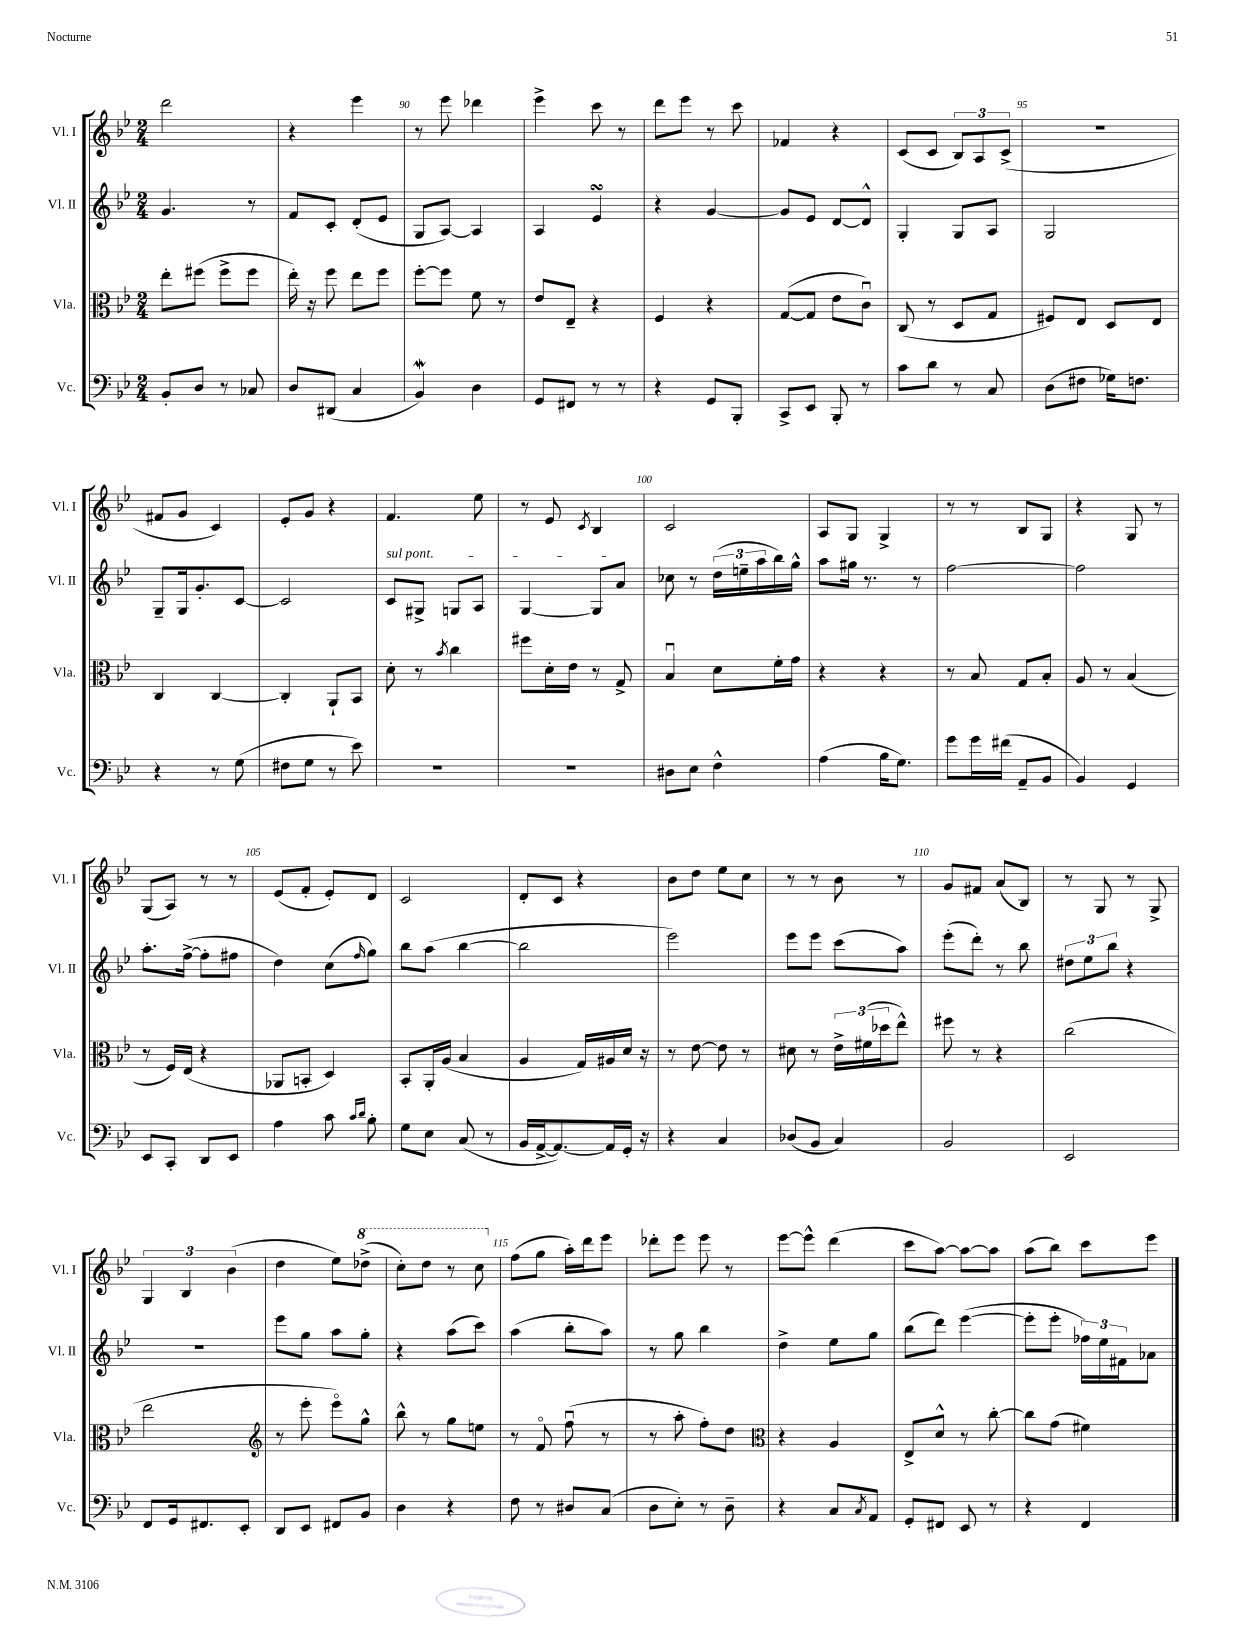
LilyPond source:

<<
\new StaffGroup <<
\new Staff = "s0" \with { instrumentName = "Vl. I" shortInstrumentName = "Vl. I" } {
    \clef treble \key bes \major \numericTimeSignature \time 2/4
    d'''2 |
    r4 ees'''4 |
    r8 ees'''8 des'''4 |
    ees'''4-> c'''8 r8 |
    d'''8 ees'''8 r8 c'''8 |
    fes'4 r4 |
    c'8( c'8 \tuplet 3/2 { bes8) a8 c'8->( } |
    r2 |
    fis'8 g'8 c'4) |
    ees'8-. g'8 r4 |
    f'4. ees''8 |
    r8 ees'8 \acciaccatura { c'8 } bes4 |
    c'2 |
    a8 g8 g4-> |
    r8 r8 bes8 g8 |
    r4 g8 r8 |
    g8( a8) r8 r8 |
    ees'8( f'8-. ees'8-.) d'8 |
    c'2 |
    d'8-. c'8 r4 |
    bes'8 d''8 ees''8 c''8 |
    r8 r8 bes'8 r8 |
    g'8 fis'8 a'8( bes8) |
    r8 g8 r8 g8-> |
    \tuplet 3/2 { g4 bes4 bes'4( } |
    d''4 ees''8) \ottava #1 des'''8->( |
    c'''8-.) d'''8 r8 c'''8 \ottava #0 |
    f''8( g''8 a''16-.) d'''16 ees'''8 |
    des'''8-. ees'''8 ees'''8 r8 |
    ees'''8~ ees'''8-^ d'''4( |
    c'''8 a''8~) a''8~ a''8 |
    a''8( bes''8) c'''8 ees'''8 \bar "|." |
}
\new Staff = "s1" \with { instrumentName = "Vl. II" shortInstrumentName = "Vl. II" } {
    \clef treble \key bes \major \numericTimeSignature \time 2/4
    g'4. r8 |
    f'8 c'8-. d'8-.( ees'8 |
    g8 a8~) a4 |
    a4 ees'4\turn |
    r4 g'4~ |
    g'8 ees'8 d'8~ d'8-^ |
    g4-. g8 a8 |
    g2 |
    g8-- g16 g'8.-. c'8~ |
    c'2 |
    \once \override TextSpanner.bound-details.left.text = \markup { \italic "sul pont." } c'8\startTextSpan gis8-> g8 a8 |
    g4~ g8 a'8\stopTextSpan |
    ces''8 r8 \tuplet 3/2 { d''16( e''16-- a''16 } bes''16) g''16-^ |
    a''8 gis''16 r8. r8 |
    f''2~ |
    f''2 |
    a''8.-. f''16~->( f''8-. fis''8 |
    d''4) c''8( \grace { f''16 } g''8) |
    bes''8 a''8( bes''4~ |
    bes''2 |
    ees'''2) |
    ees'''8 ees'''8 c'''8( a''8) |
    ees'''8-.( d'''8-.) r8 bes''8 |
    \tuplet 3/2 { dis''8 ees''8 bes''8 } r4 |
    R2 |
    ees'''8 g''8 a''8 g''8-. |
    r4 a''8( c'''8) |
    a''4( bes''8-. a''8) |
    r8 g''8 bes''4 |
    d''4-> ees''8 g''8 |
    bes''8( d'''8) ees'''4~( |
    ees'''8-. ees'''8-. \tuplet 3/2 { fes''16) ees''16 fis'16 } aes'8 \bar "|." |
}
\new Staff = "s2" \with { instrumentName = "Vla." shortInstrumentName = "Vla." } {
    \clef alto \key bes \major \numericTimeSignature \time 2/4
    ees''8-. fis''8( fis''8-> fis''8 |
    ees''16-.) r16 f''8 ees''8 f''8 |
    f''8~-. f''8 f'8 r8 |
    ees'8 ees8-- r4 |
    f4 r4 |
    g8~( g8 ees'8 c'8\downbow) |
    c8( r8 d8 g8 |
    fis8) ees8 d8 ees8 |
    c4 c4~ |
    c4-. a,8-! bes,8 |
    d'8-. r8 \acciaccatura { bes'8 } c''4 |
    fis''8 d'16-. ees'16 r8 g8-> |
    bes4\downbow d'8 f'16-. g'16 |
    r4 r4 |
    r8 bes8 g8 bes8-. |
    a8 r8 bes4( |
    r8 f16) ees16( r4 |
    aes,8 b,8-. d4) |
    bes,8-. a,16-. a16( bes4 |
    a4 g16) ais16 d'16 r16 |
    r8 ees'8~ ees'8 r8 |
    dis'8 r8 \tuplet 3/2 { ees'16-> fis'16( des''16 } ees''8-^) |
    fis''8 r8 r4 |
    c''2( |
    ees''2 |
    \clef treble r8 ees'''8-. ees'''8\flageolet) g''8-^ |
    bes''8-^ r8 g''8 e''8 |
    r8 f'8\flageolet f''8\downbow( r8 |
    r8 a''8-. f''8-.) d''8 |
    \clef alto r4 a4 |
    ees8-> d'8-^ r8 c''8~-. |
    c''8 g'8( fis'4) \bar "|." |
}
\new Staff = "s3" \with { instrumentName = "Vc." shortInstrumentName = "Vc." } {
    \clef bass \key bes \major \numericTimeSignature \time 2/4
    bes,8-. d8 r8 ces8 |
    d8 dis,8( c4 |
    bes,4\mordent) d4 |
    g,8 fis,8 r8 r8 |
    r4 g,8 bes,,8-. |
    c,8-> ees,8 bes,,8-. r8 |
    c'8 d'8 r8 c8 |
    d8( fis8 ges16) f8. |
    r4 r8 g8( |
    fis8 g8 r8 ees'8) |
    R2 |
    R2 |
    dis8 ees8 f4-^ |
    a4( bes16 g8.) |
    g'8 g'16 fis'16( a,8-- bes,8 |
    bes,4) g,4 |
    ees,8 c,8-. d,8 ees,8 |
    a4 c'8 \grace { c'16 d'16 } bes8-. |
    g8 ees8 c8( r8 |
    bes,16 a,16~-> a,8.~) a,16 g,16-. r16 |
    r4 c4 |
    des8( bes,8 c4) |
    bes,2 |
    ees,2 |
    f,8 g,16 fis,8. ees,8-. |
    d,8 ees,8 fis,8 bes,8 |
    d4 r4 |
    f8 r8 dis8 c8( |
    d8 ees8-.) r8 d8-- |
    r4 c8 \acciaccatura { c8 } a,8 |
    g,8-. fis,8 ees,8 r8 |
    r4 f,4 \bar "|." |
}
>>
>>
\layout { \context { \Score currentBarNumber = #88 \override BarNumber.break-visibility = ##(#f #t #t) barNumberVisibility = #(every-nth-bar-number-visible 5) } }
